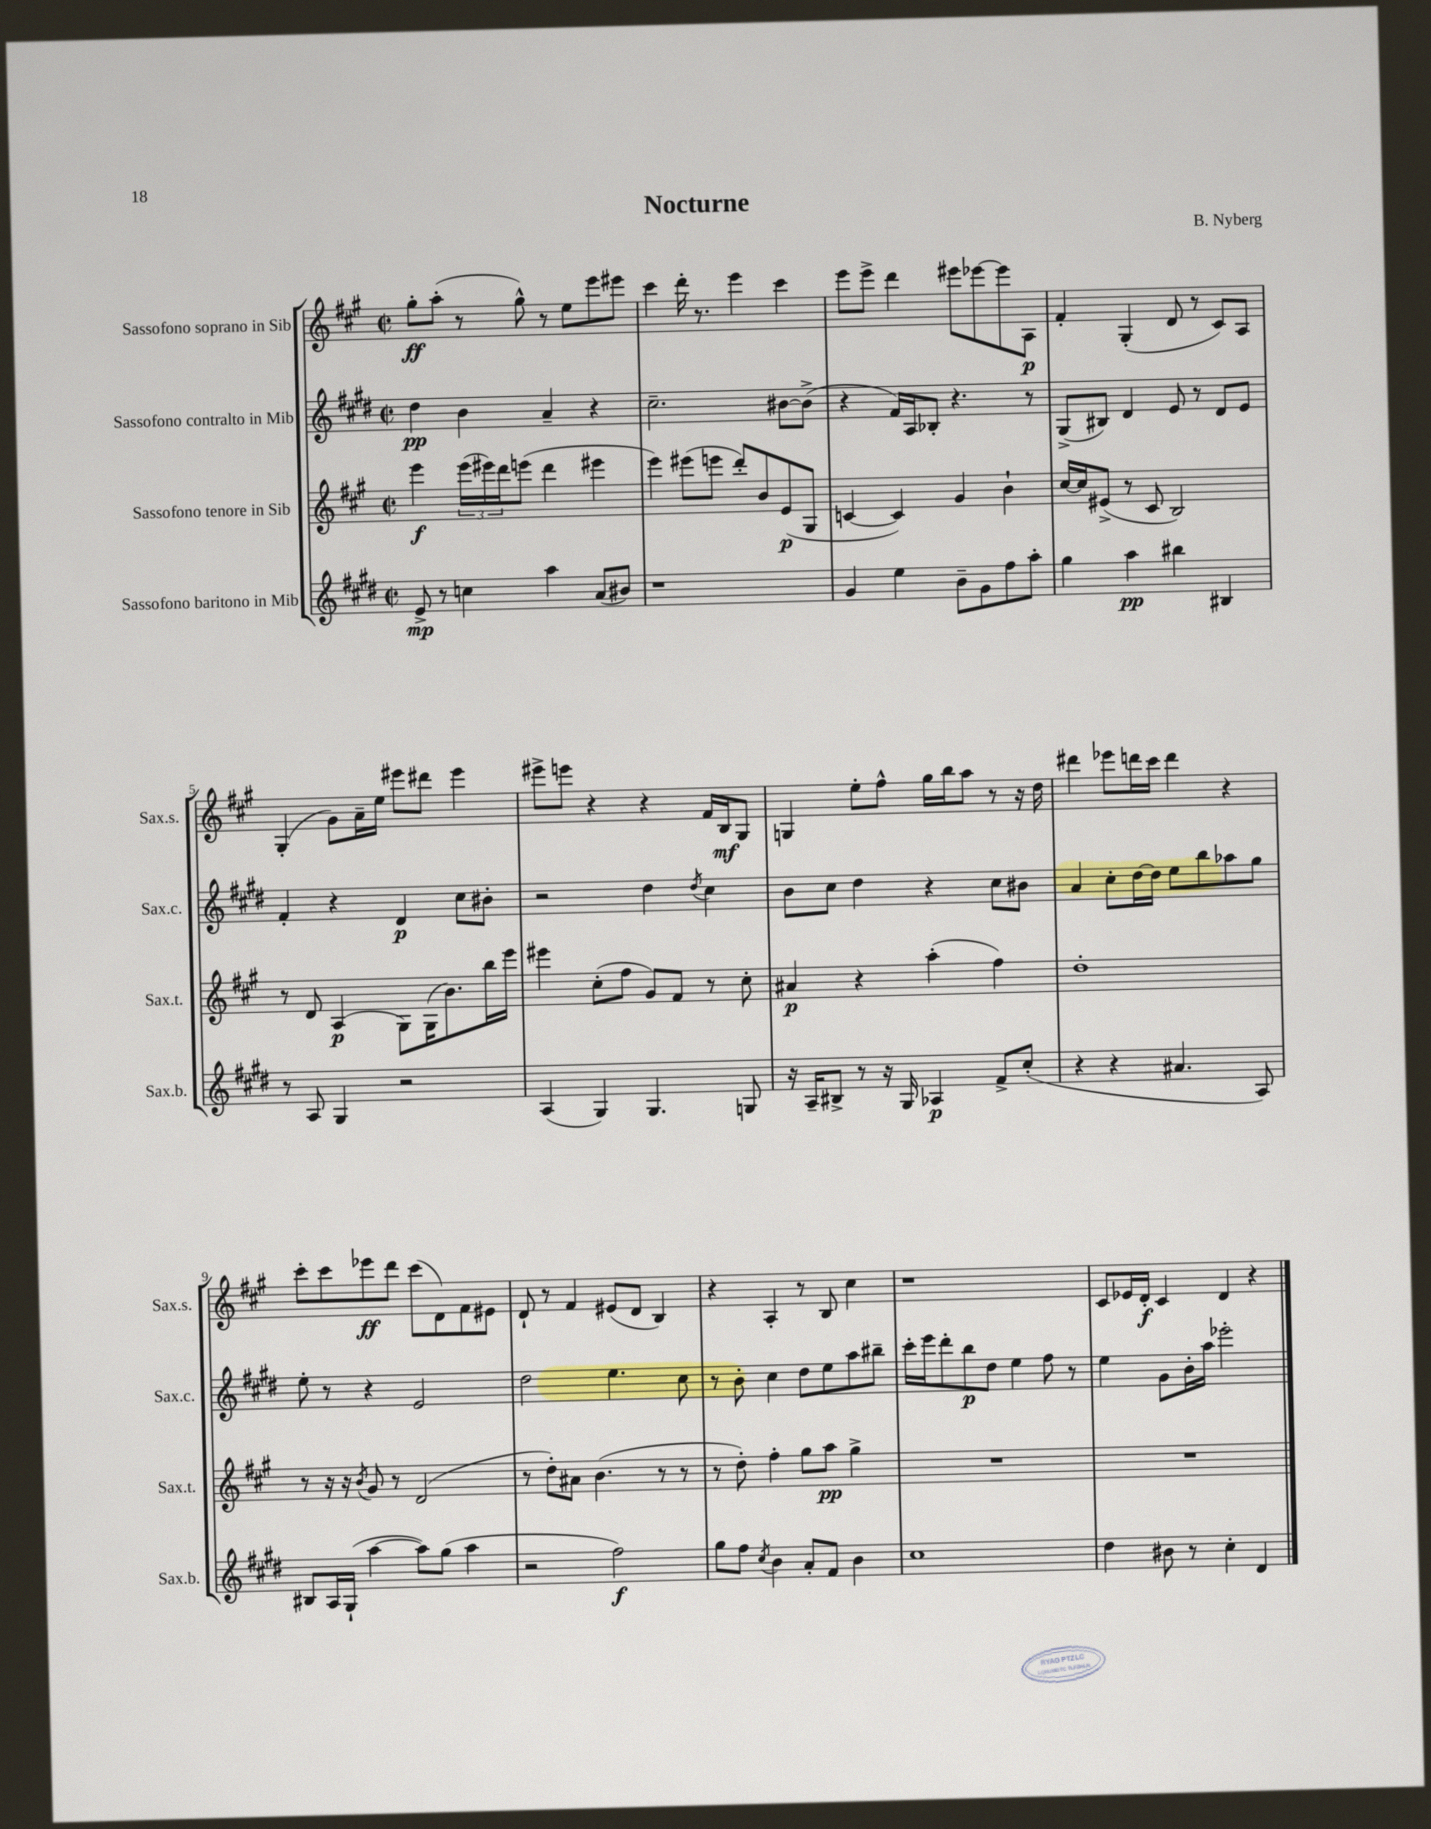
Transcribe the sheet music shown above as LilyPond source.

\header { title = "Nocturne" composer = "B. Nyberg" }
<<
\new StaffGroup <<
\new Staff = "s0" \with { instrumentName = "Sassofono soprano in Sib" shortInstrumentName = "Sax.s." } {
    \clef treble \key a \major \defaultTimeSignature \time 2/2
    gis''8-.\ff a''8-.( r8 gis''8-^) r8 e''8 e'''8 eis'''8 |
    cis'''4 d'''16-. r8. e'''4 cis'''4 |
    e'''8 e'''8-> d'''4 eis'''8 ees'''8~ ees'''8 a8\p |
    fis'4-. gis4-.( d'8 r8 cis'8) a8 |
    gis4-.( gis'8) a'16-- e''16 eis'''8 dis'''8 eis'''4 |
    eis'''8-> e'''8 r4 r4 fis'16 b16\mf gis8 |
    g4 e''8-. fis''8-^ gis''16 b''16 a''8 r8 r16 d''16 |
    dis'''4 ees'''8 d'''16 cis'''16 d'''4 r4 |
    cis'''8-. cis'''8 ees'''8\ff d'''8 cis'''8( d'8) fis'8 eis'8 |
    d'8-! r8 fis'4 eis'8( d'8 b4) |
    r4 a4-. r8 b8 cis''4 |
    r1 |
    cis'8 ees'16 d'16-.\f cis'4 d'4 r4 \bar "|." |
}
\new Staff = "s1" \with { instrumentName = "Sassofono contralto in Mib" shortInstrumentName = "Sax.c." } {
    \clef treble \key e \major \defaultTimeSignature \time 2/2
    dis''4\pp b'4 a'4-- r4 |
    cis''2.-- bis'8~ bis'8->( |
    r4 fis'16) a16 bes8-. r4. r8 |
    gis8->( bis8) dis'4 e'8 r8 dis'8 e'8 |
    fis'4-. r4 dis'4\p cis''8 bis'8-. |
    r2 dis''4 \acciaccatura { dis''8 } cis''4 |
    b'8 cis''8 dis''4 r4 cis''8 bis'8 |
    a'4 cis''8-. dis''16~ dis''16 e''8 b''8 aes''8 gis''8 |
    e''8-. r8 r4 e'2 |
    dis''2 e''4. cis''8 |
    r8 b'8-. cis''4 dis''8 e''8 a''8 bis''8-- |
    cis'''16-. e'''16 dis'''8-. b''8\p dis''8 e''4 fis''8 r8 |
    e''4 gis'8 b'16-. a''16 ees'''2-. \bar "|." |
}
\new Staff = "s2" \with { instrumentName = "Sassofono tenore in Sib" shortInstrumentName = "Sax.t." } {
    \clef treble \key a \major \defaultTimeSignature \time 2/2
    e'''4\f \tuplet 3/2 { e'''16( eis'''16) d'''16 } e'''8( d'''4 eis'''4 |
    e'''4) eis'''8( e'''8 d'''8-.) b'8 e'8\p( gis8 |
    c'4~ c'4) gis'4 b'4-! |
    cis''16~ cis''16 eis'8->( r8 cis'8 b2) |
    r8 d'8 a4\p( gis8) gis16( b'8.) b''16 e'''16 |
    eis'''4 cis''8-.( fis''8 gis'8) fis'8 r8 cis''8-. |
    ais'4\p r4 a''4-.( fis''4) |
    d''1-. |
    r8 r16 r16 \acciaccatura { b'8 } gis'8 r8 d'2( |
    r8 d''8-.) ais'8 b'4.( r8 r8 |
    r8 d''8-.) fis''4-. gis''8 a''8\pp gis''4-> |
    R1 |
    R1 \bar "|." |
}
\new Staff = "s3" \with { instrumentName = "Sassofono baritono in Mib" shortInstrumentName = "Sax.b." } {
    \clef treble \key e \major \defaultTimeSignature \time 2/2
    e'8->\mp r8 c''4 a''4 a'8( bis'8) |
    r1 |
    gis'4 e''4 b'8-- gis'8 fis''8 a''8-. |
    gis''4 a''4\pp bis''4 bis4 |
    r8 a8 gis4 r2 |
    a4( gis4) gis4. g8 |
    r16 a16-- bis8-> r8 r16 gis16 aes4\p fis'8-> cis''8-.( |
    r4 r4 ais'4. a8) |
    bis8 a16 gis16-!( a''4~ a''8) gis''8( a''4 |
    r2 fis''2\f) |
    gis''8 fis''8 \acciaccatura { cis''8 } b'4 a'8-. fis'8 b'4 |
    cis''1 |
    dis''4 bis'8 r8 cis''4-. dis'4 \bar "|." |
}
>>
>>
